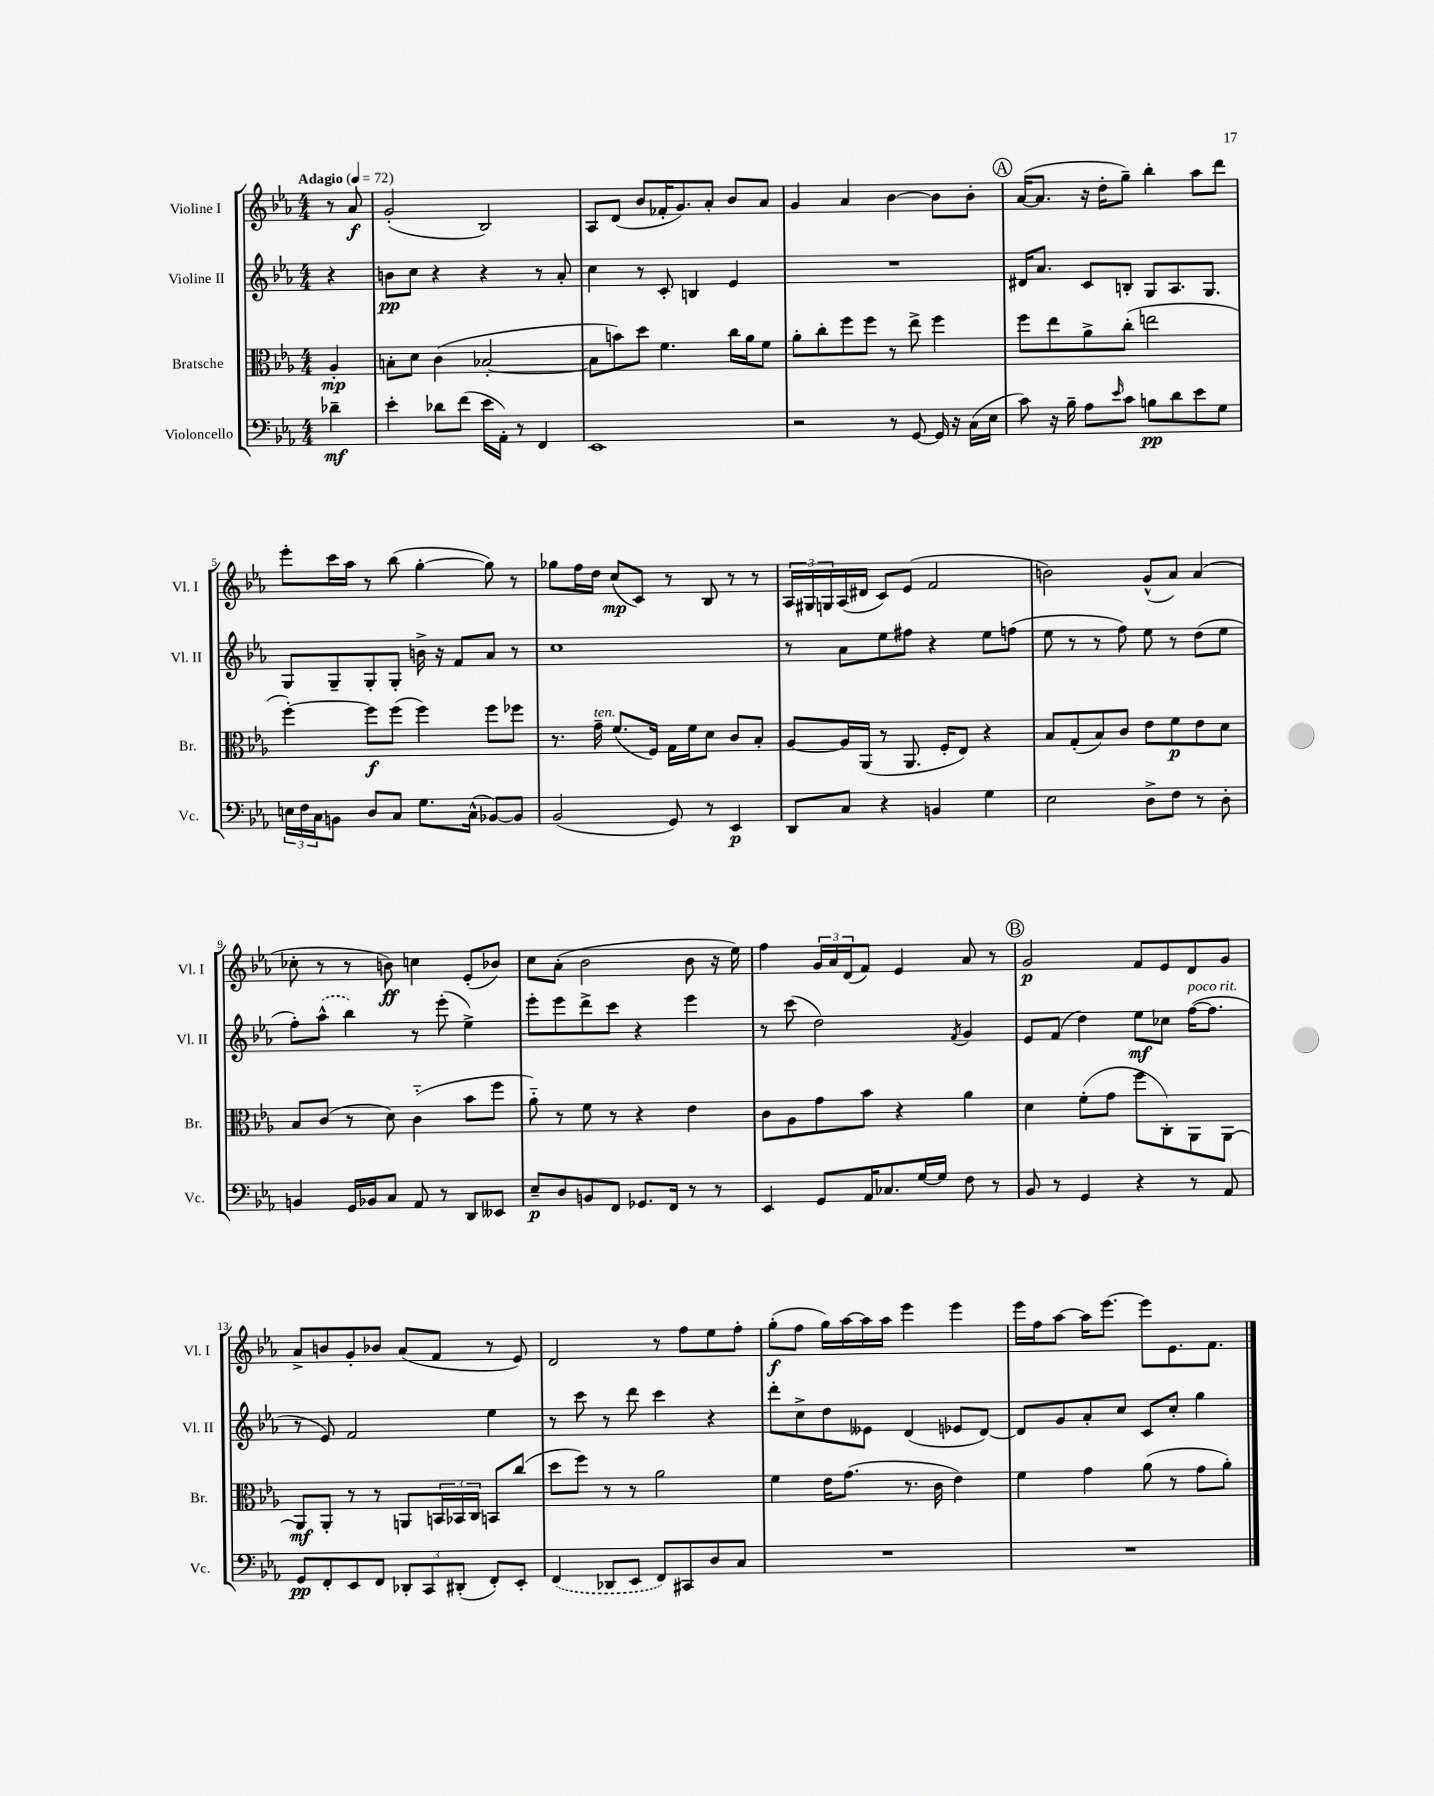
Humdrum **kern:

**kern	**kern	**kern	**kern
*staff4	*staff3	*staff2	*staff1
*clefF4	*clefC3	*clefG2	*clefG2
*k[b-e-a-]	*k[b-e-a-]	*k[b-e-a-]	*k[b-e-a-]
*M4/4	*M4/4	*M4/4	*M4/4
*MM72	*MM72	*MM72	*MM72
4d-~	4A-'	4r	8r
.	.	.	8a-
=	=	=	=
4e-'	8B'	8b	(2g'
.	8d	8cc	.
8d-	(4c	4r	.
(8f	.	.	.
16e-	[2B-'	4r	2B-)
16AA-')	.	.	.
8r	.	.	.
4FF	.	8r	.
.	.	8a-'	.
=	=	=	=
1EE-	8B-]	4cc	8A-
.	8b)	.	(8d
.	8dd	8r	8b-
.	4.f	8c'	16f-'
.	.	.	8.g)
.	.	4B	.
.	.	.	8a-'
.	16cc	4e-	8b-
.	16a-	.	.
.	8f	.	8a-
=	=	=	=
2r	8a-'	1r	4g
.	8cc'	.	.
.	8ff	.	4a-
.	8ff	.	.
8r	8r	.	[4b-
[8GG	8ee-^	.	.
16GG]	4ff	.	8b-]
16r	.	.	.
(16C	.	.	8b-'
16E-	.	.	.
=	=	=	=
8c)	8ff	16d#	([16a-
.	.	8.a-	8.a-]
16r	8ee-	.	.
16B-~	.	.	.
8A-	8a-^	8c	16r
.	.	.	16dd'
16qqe-	.	.	.
8c	(8cc'	8B'	8gg~)
8B	2ee	8G	4bb-'
8d	.	8.A-	.
8e-	.	.	8aa-
.	.	8.G	.
8G	.	.	8ddd
=	=	=	=
24E	[4ff')	8G	8eee-'
24F	.	.	.
24C	.	.	.
8BB	.	8G~	16ccc
.	.	.	16aa-
8D	8ff]	8G'	8r
8C	(8ff	8G'	(8bb-
8.G	4ff)	16b^	[4gg'
.	.	16r	.
.	.	8f	.
(16C^^	.	.	.
[8BB-)	8ff	8a-	8gg])
8BB-]	8ff-	8r	8r
=	=	=	=
(2BB-	8.r	1cc	8gg-
.	.	.	16ff
.	16g~	.	16dd
.	(8.f	.	(8cc
.	.	.	8c)
.	16F)	.	.
8GG)	16G	.	8r
.	16f	.	.
8r	8d	.	8B-
4EE-	8c	.	8r
.	8B-'	.	8r
=	=	=	=
8DD	[8A-	8r	24A-
.	.	.	24G#
.	.	.	24G
8C	16A-]	8a-	(16A-
.	(16AA-	.	16d#
4r	8r	8ee-	8c)
.	8.AA-	8ff#	(8e-
4BB	.	4r	2f
.	16F'	.	.
.	8E-)	.	.
4G	4r	8ee-	.
.	.	(8ff	.
=	=	=	=
2E-	8B-	8ee-	2b)
.	(8G'	8r	.
.	8B-)	8r	.
.	8c	8ff)	.
8D^	8e-	8ee-	(8g^^
8F	8f	8r	8a-)
8r	8e-	(8dd	(4a-
8D'	8d	8ee-	.
=	=	=	=
4BB	8B-	8ff')	8cc-'
.	(8c	(8aa-^^	8r
16GG	8r	4bb-)	8r
16BB-	.	.	.
8C	8d)	.	8b)
8AA-	(4c'~	8r	4cc
8r	.	(8eee-'	.
8DD	8b-	4ee-^)	(8e-'
8EE--	8ff	.	8b-)
=	=	=	=
8E-~	8a-'~)	8eee-'	8cc
8D	8r	8eee-	(8a-'
8BB	8f	8ddd^	2b-
8FF	8r	8ccc	.
8.GG-	4r	4r	.
16FF	.	.	.
8r	4e-	4eee-	8b-
8r	.	.	16r
.	.	.	16ee-)
=	=	=	=
4EE-	8c	8r	4ff
.	8A-	(8ccc	.
8GG	8g	2dd)	24g
.	.	.	24a-
.	.	.	(24d
16AA-	8b-	.	8f)
8.C-	.	.	.
.	4r	.	4e-
[16G	.	.	.
16G]	.	.	.
.	.	8qf	.
8F	4a-	4g	8a-
8r	.	.	8r
=	=	=	=
8BB-	4d	8e-	2g
8r	.	(8f	.
4GG	(8f'	4dd)	.
.	8g	.	.
4r	8ff	8ee-	8f
.	8C')	8cc-	8e-
8r	8AA-	([16ff	8d
.	.	8.ff]	.
8AA-	[8AA-	.	8g
=	=	=	=
8GG	8AA-]	8r	8a-^
8FF'	8AA-'	8e-)	8b
8EE-	8r	2f	8g'
8FF	8r	.	8b-
12DD-'	8AA	.	(8a-
12CC	.	.	.
.	24BB	.	8f
(12DD#'	24BB-	.	.
.	24C	.	.
8FF')	8BB	4ee-	8r
8EE-'	(8cc	.	8e-)
=	=	=	=
(4FF	8dd	8r	2d
.	8ff)	8ccc	.
8DD-	8r	8r	.
8EE-	8r	8ddd	.
8FF)	2a-	4ccc	8r
8CC#	.	.	8ff
8D	.	4r	8ee-
8C	.	.	8ff'
=	=	=	=
1r	4f	8ddd'	(8gg'
.	.	8cc^	8ff
.	16e-	8dd	16gg)
.	(8.g	.	[16aa-
.	.	8e--	16aa-]
.	.	.	16aa-
.	8.r	(4d	4eee-
.	16c	.	.
.	4e-)	8e-	4eee-
.	.	[8d)	.
=	=	=	=
1r	4f	8d]	16eee-
.	.	.	16ff
.	.	8g	[8aa-
.	4g	8a-'	16aa-]
.	.	.	[8.eee-
.	.	8cc	.
.	(8a-	8c	8eee-]
.	8r	8cc'	8.e-
.	8g	4gg	.
.	.	.	8.f
.	8a-')	.	.
==	==	==	==
*-	*-	*-	*-
